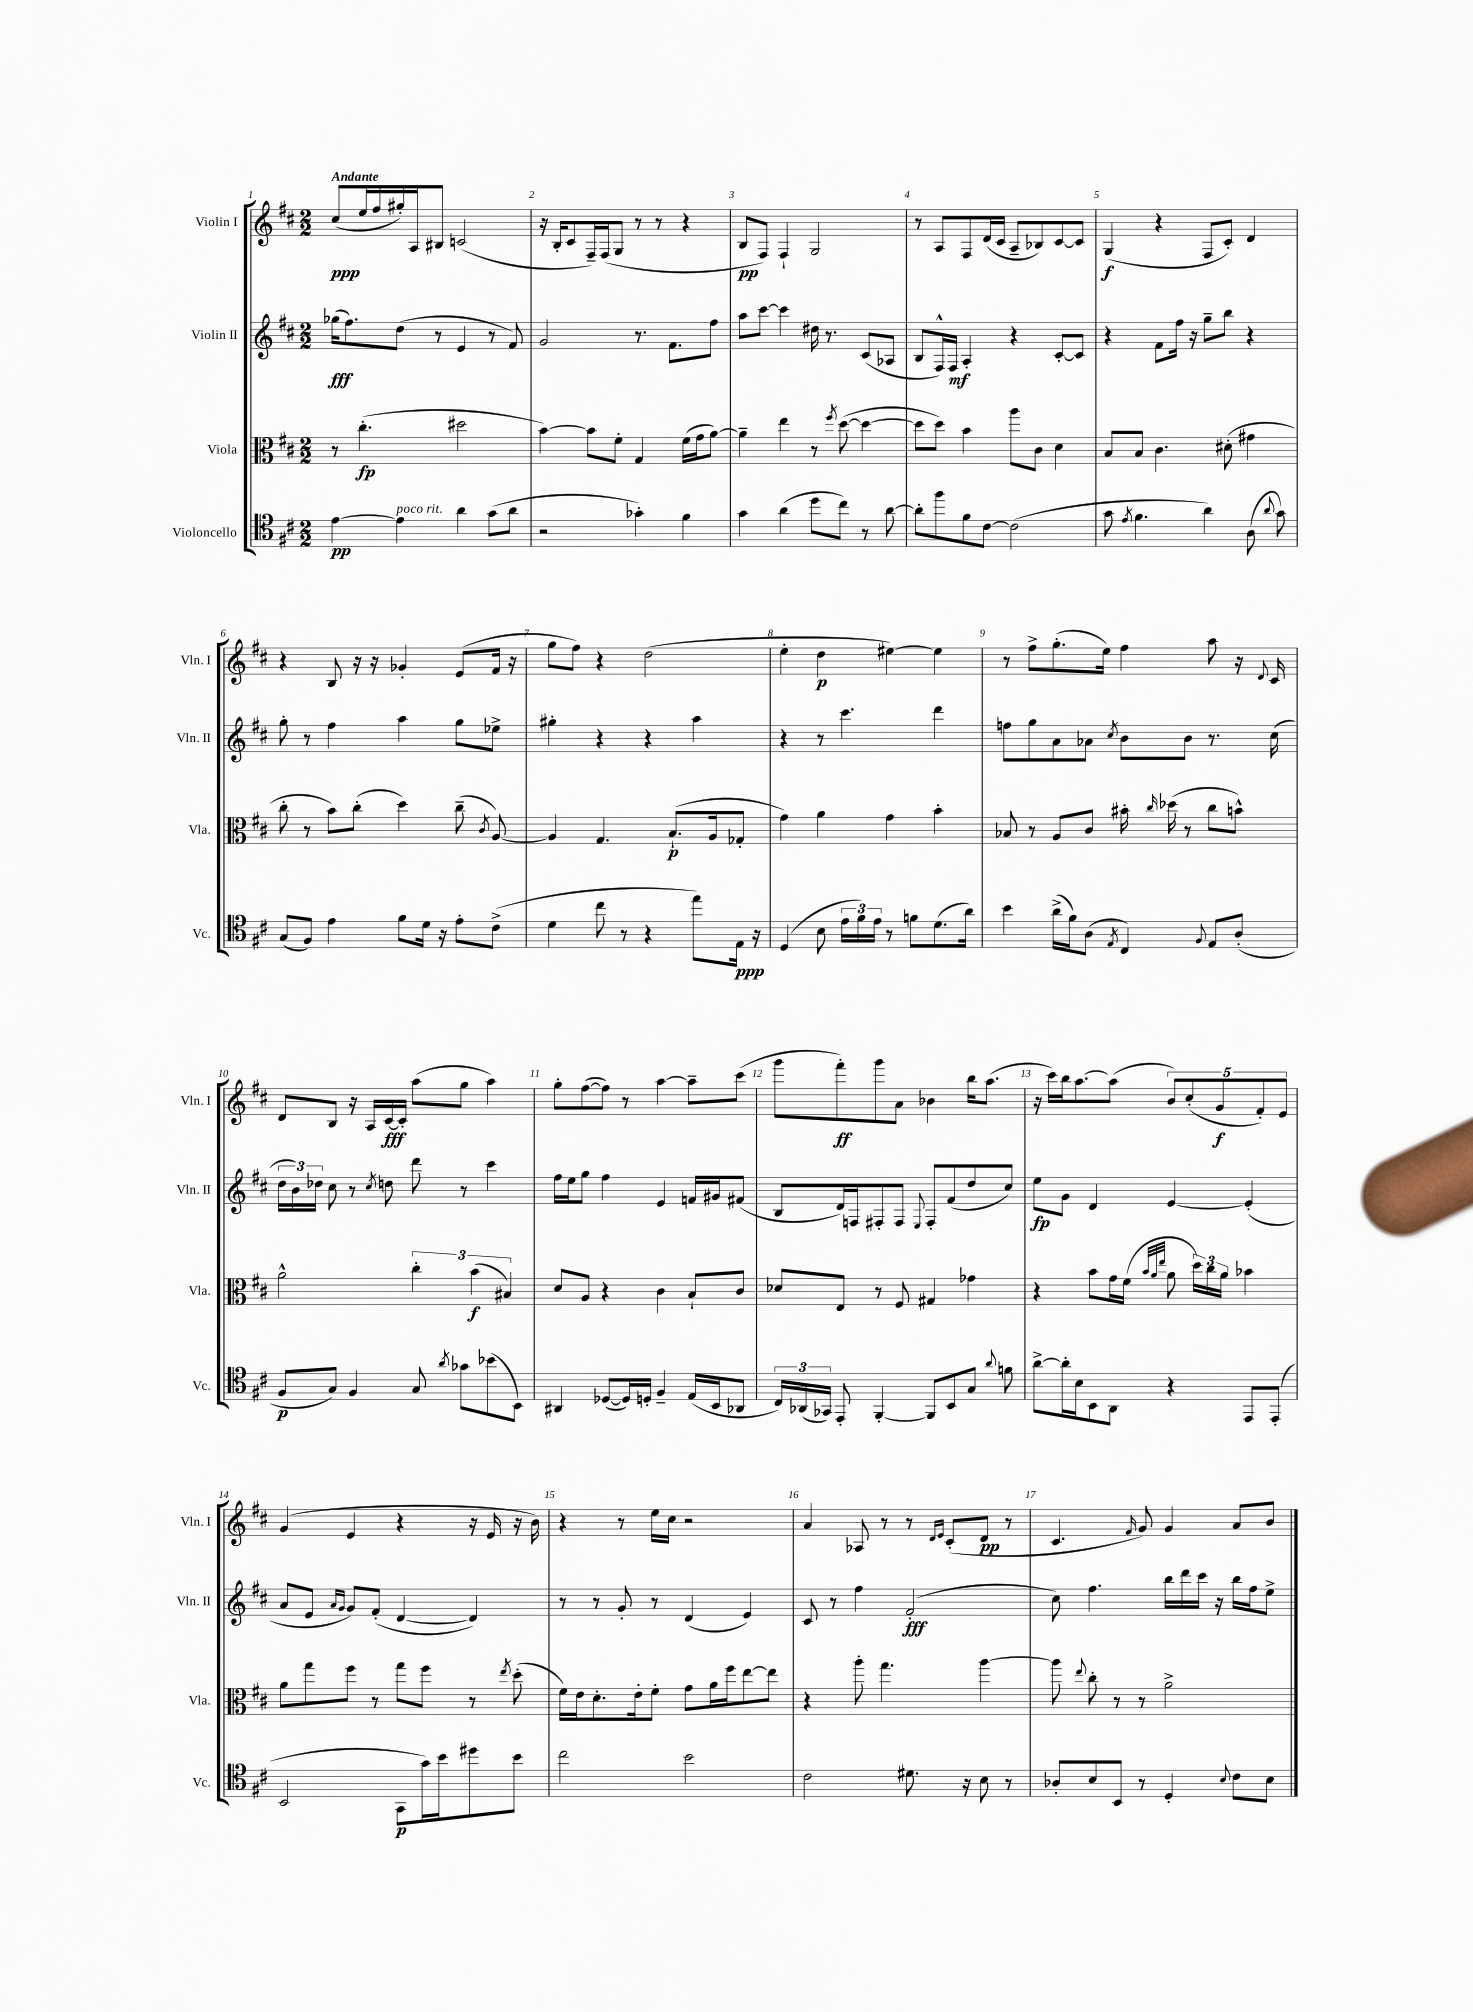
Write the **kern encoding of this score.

**kern	**kern	**kern	**kern
*staff4	*staff3	*staff2	*staff1
*clefC4	*clefC3	*clefG2	*clefG2
*k[f#c#]	*k[f#c#]	*k[f#c#]	*k[f#c#]
*M2/2	*M2/2	*M2/2	*M2/2
[4e	8r	(16gg-	(8cc#
.	.	8.ff#)	.
.	(4.cc#'	.	16ee
.	.	.	16ff#
4e]	.	(8dd	16gg#')
.	.	.	16A
.	.	8r	8B#
4a	2dd#	4e	(2c
(8g	.	8r	.
8a	.	8f#)	.
=	=	=	=
2r	[4b)	2g	16r
.	.	.	16B'
.	.	.	8c#
.	8b]	.	16F#~)
.	.	.	(16F#
.	8f#'	.	8G
4g-')	4G	8.r	8r
.	.	.	8r
.	.	8.f#	.
4f#	(16f#	.	4r
.	16g	.	.
.	[8a)	8ff#	.
=	=	=	=
4g	4a~]	8aa	8B
.	.	[8ccc#	8F#)
(4a	4ee	4ccc#]	4F#`
8dd	8r	16dd#	2G
.	.	8.r	.
.	8qff#	.	.
8cc#)	([8dd	.	.
8r	4dd_	(8c#	.
[8a	.	8A-	.
=	=	=	=
8a']	8dd]	8B	8r
8ff#	8dd)	16F#^^)	8A
.	.	16F#	.
8f#	4b	4A'	8F#
[8c#	.	.	(16d
.	.	.	16c#
(2c#]	8aa	4r	8A~
.	8c#	.	8B-)
.	4d	[8c#'	[8c#
.	.	8c#]	8c#]
=	=	=	=
8g	8B	4r	(4G
8qe	.	.	.
4.f#	8B	.	.
.	4.c#	8f#	4r
.	.	16ff#	.
.	.	16r	.
4a)	.	8gg~	8F#
.	(8d#'	8bb	8c#')
(8A	4g#	4r	4d
8qqa	.	.	.
8g)	.	.	.
=	=	=	=
(8G	8cc#'	8gg'	4r
8F#)	8r	8r	.
4e	8b)	4ff#	8B
.	(8cc#'	.	16r
.	.	.	16r
8f#	4dd)	4aa	4g-'
16d	.	.	.
16r	.	.	.
8e'	(8cc#~	8gg	(8e
.	8qc#	.	.
(8c#^	[8A)	8ee-^	16f#
.	.	.	16r
=	=	=	=
4d	4A]	4gg#'	8gg
.	.	.	8ff#)
8cc#	4.G	4r	4r
8r	.	.	.
4r	.	4r	(2dd
.	(8.B`	.	.
8ee)	.	4aa	.
.	16A	.	.
16E	8G-'	.	.
16r	.	.	.
=	=	=	=
(4D	4g)	4r	4ee'
8B	4a	8r	4dd
24e	.	4.ccc#	.
24f#)	.	.	.
24e	.	.	.
8r	4g	.	[4ee#)
8f	.	.	.
(8.d	4b'	4ddd	4ee#]
16a)	.	.	.
=	=	=	=
4b	8B-	8ff	8r
.	8r	8gg	8ff#^
(16a^	8A	8a	(8.gg'
16f#)	.	.	.
(8A	8c#	8a-	.
.	.	.	16ee)
8qE	.	8qcc#	.
4C#)	16b#'	8b	4ff#
.	16qqcc#	.	.
.	(16dd-	.	.
.	8r	8b	.
8qqF#	.	.	.
8E	8cc#	8.r	8aa
(8A'	8b^^)	.	16r
.	.	.	8qqd
.	.	(16cc#	16c#
=	=	=	=
8F#	2a^^	24dd	8d
.	.	24b)	.
.	.	24dd-	.
8G)	.	8cc#	8B
4F#	.	8r	16r
.	.	.	16A
.	.	8qcc#	.
.	.	8dd	[16c#
.	.	.	16c#']
8G	6cc#'	8ddd	(8aa
8qa	.	.	.
8g-	.	8r	8gg
.	(6b	.	.
(8b-	.	4ccc#	4aa)
.	6B#)	.	.
8BB)	.	.	.
=	=	=	=
4AA#	8d	16ff#	8gg'
.	.	16ee	.
.	8A	8gg	([8ff#
([8D-	4r	4ff#	8ff#])
16D-])	.	.	8r
16D'	.	.	.
4F#~	4c#	4e	[4aa
(16E	8B`	16f	8aa~]
16BB	.	16g#	.
8AA-	8c#	(8f#	(8ccc#
=	=	=	=
24C#)	8d-	8B	8ggg
(24AA-	.	.	.
24GG-)	.	.	.
8EE'	8E	16d)	8fff#')
.	.	16F	.
[4FF#'	8r	8F#'	8ggg
.	8F#	8F#	8a
.	.	8qqE	.
8FF#]	4G#	8F#'	4b-
8BB	.	(8f#	.
8G	4g-	8dd	16bb
.	.	.	(8.aa
8qqa	.	.	.
8f	.	8cc#)	.
=	=	=	=
[8a^	4r	8ee	16r
.	.	.	16ccc#)
16a']	.	8g	16bb
16B	.	.	[8.aa
8BB	8b	4d	.
8AA	16g	.	(8aa]
.	(16f#	.	.
.	32qqb	.	.
.	32qqa	.	.
.	32qqee	.	.
4r	8a	[4e	10b)
.	.	.	(10cc#'
.	24dd)	.	.
.	24cc#	.	.
.	.	.	10g
.	24a	.	.
8EE	4b-	(4e']	.
.	.	.	10f#')
(8EE'	.	.	.
.	.	.	10e
=	=	=	=
2BB	8a	8a	(4g
.	8gg	8e	.
.	.	16qqa	.
.	.	16qqg	.
.	8ff#	8g)	4e
.	8r	(8f#'	.
8GG	8gg	[4d	4r
16g)	8ff#	.	.
16b	.	.	.
8dd#	8r	4d])	16r
.	.	.	16e
.	8qee	.	.
8b	(8dd'	.	16r
.	.	.	16b)
=	=	=	=
2cc#	16f#)	8r	4r
.	16e	.	.
.	8.d'	8r	.
.	.	8g'	8r
.	16e'	.	.
.	8f#'	8r	16ee
.	.	.	16cc#
2b	8g	(4d	2r
.	16a	.	.
.	16ff#	.	.
.	[8ee	4e)	.
.	8ee]	.	.
=	=	=	=
2c#	4r	8c#	4a
.	.	8r	.
.	8aa'	4ff#	8A-
.	4.gg	.	8r
8.d#	.	(2f#'	8r
.	.	.	16qqd
.	.	.	16qqe
.	.	.	(8c#'
16r	.	.	.
8B	[4aa	.	8d
8r	.	.	8r
=	=	=	=
8A-'	8aa]	8cc#)	4.c#
.	8qqee	.	.
8B	8cc#'	4.ff#	.
8BB	8r	.	.
.	.	.	16qqf#
8r	8r	.	8g)
4D'	2a^	16bb	4g
.	.	16ddd	.
.	.	16ccc#	.
.	.	16r	.
8qqB	.	.	.
8c#	.	16bb	8a
.	.	16ff#	.
8B	.	8ee^	8b
==	==	==	==
*-	*-	*-	*-
